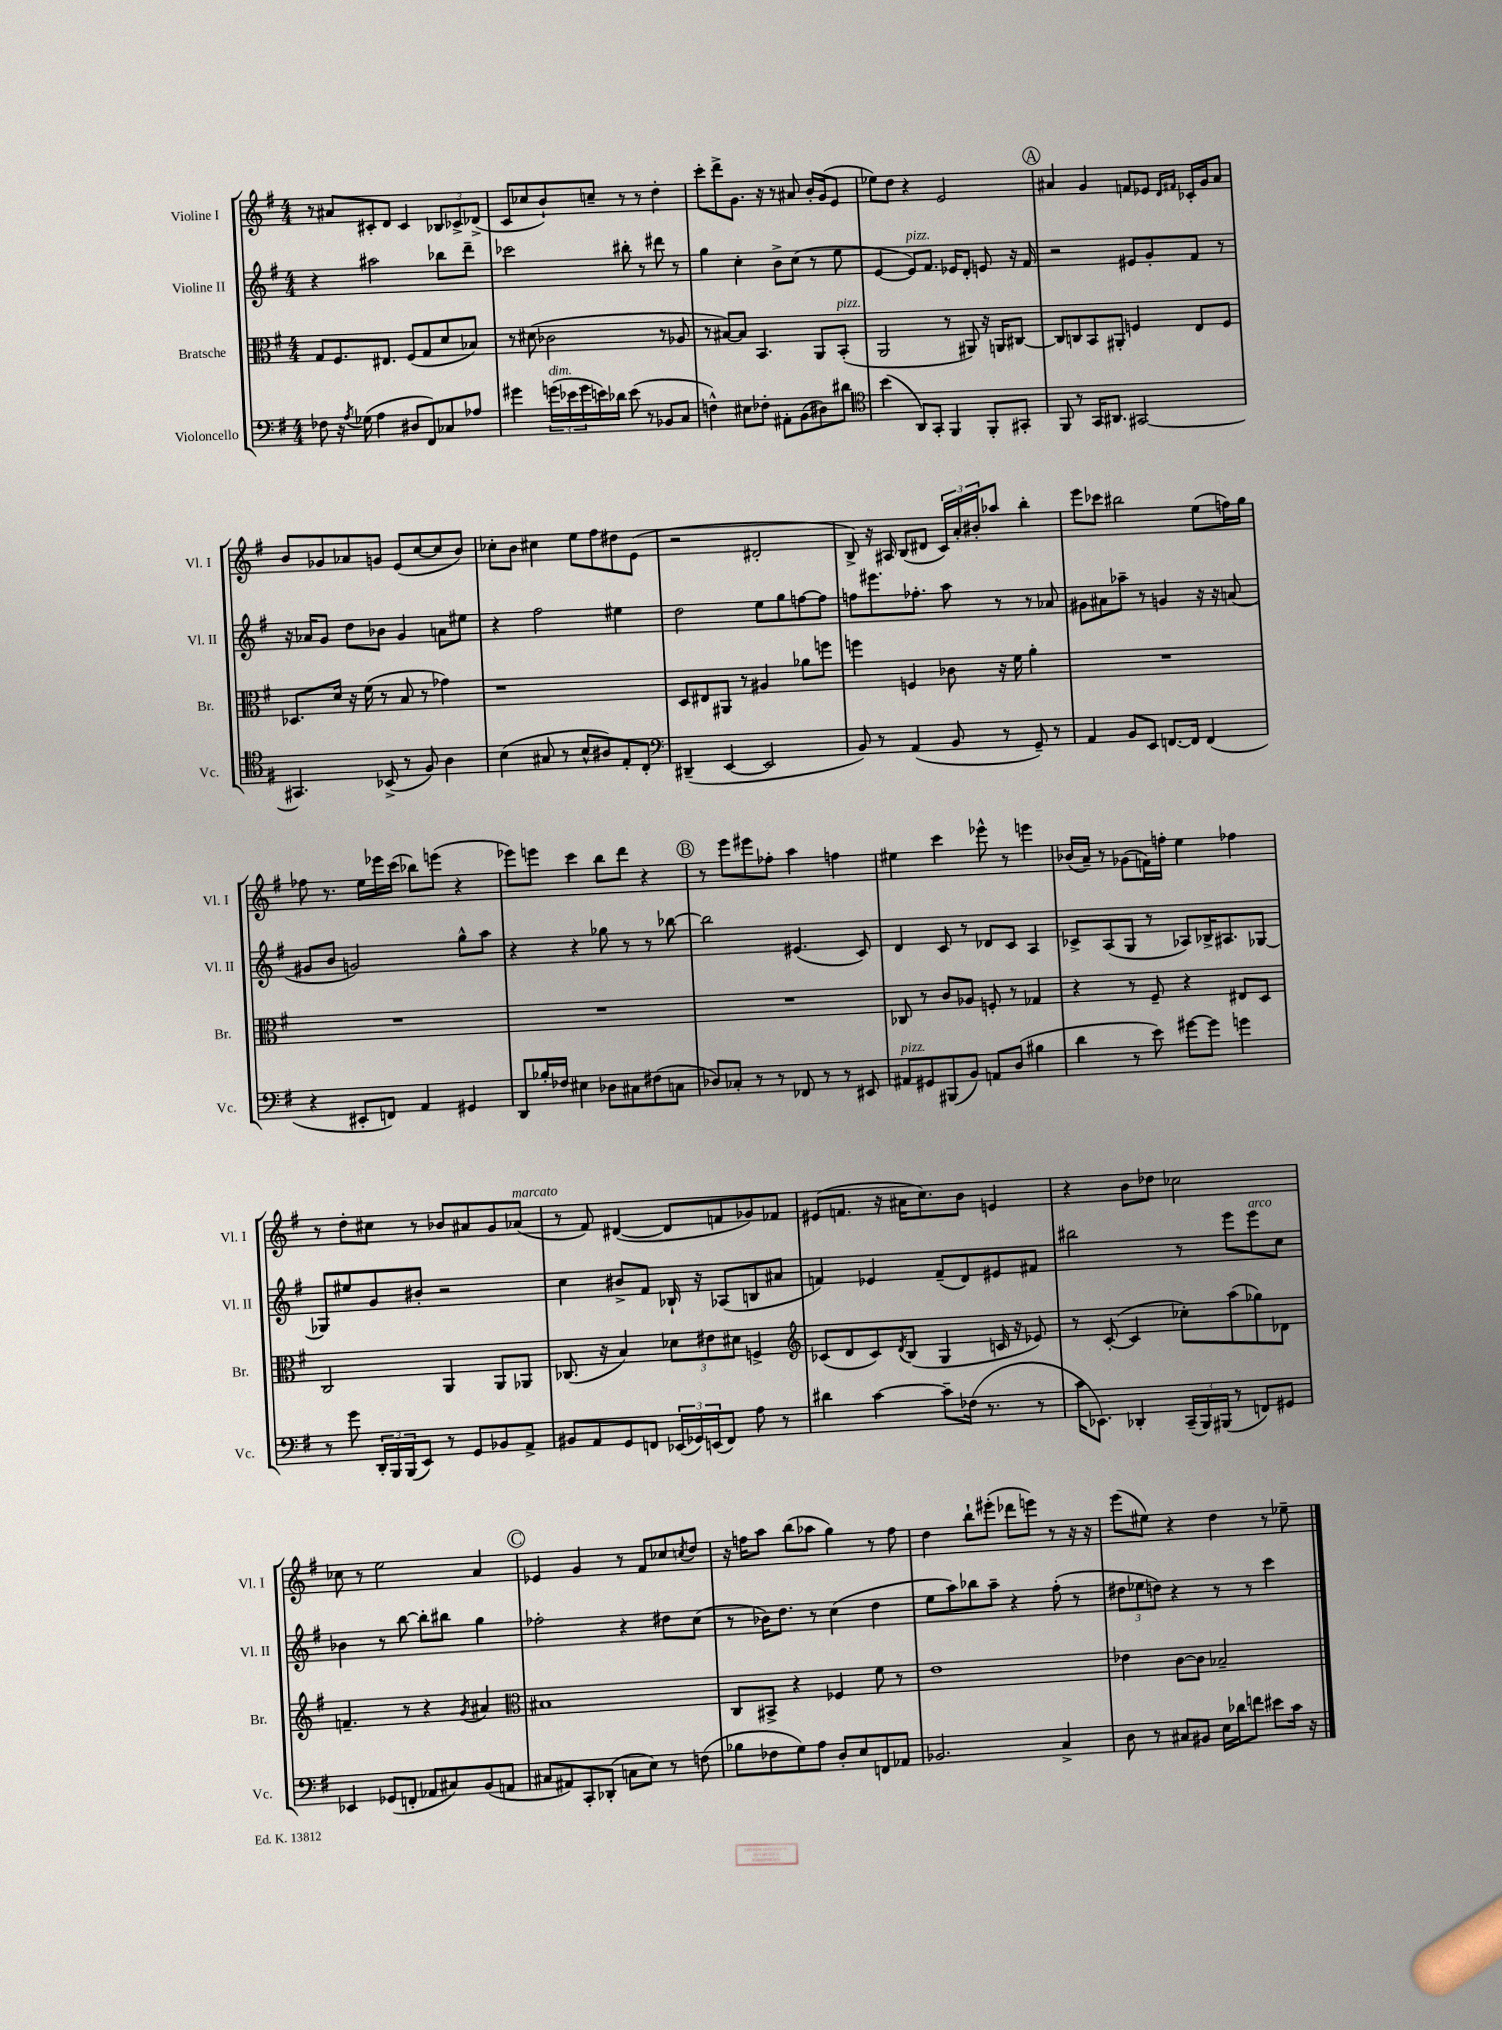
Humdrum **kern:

**kern	**kern	**kern	**kern
*staff4	*staff3	*staff2	*staff1
*clefF4	*clefC3	*clefG2	*clefG2
*k[f#]	*k[f#]	*k[f#]	*k[f#]
*M4/4	*M4/4	*M4/4	*M4/4
8F-	8G	4r	8r
16r	8.F#	.	8a#
8qA	.	.	.
(16G-	.	.	.
4A	.	2aa#	8c#'
.	8.E#	.	.
.	.	.	8d
8D#	(8F#	.	4c#
8FF#)	8G	.	.
8C-	8d	8bb-	12B-
.	.	.	12c-^
8A-	8B-)	8ddd~	.
.	.	.	(12d-^
=	=	=	=
4g#	8r	2ccc-	8c
.	(8d#	.	8cc-
(24g	2c-	.	8b`)
24e-	.	.	.
24g	.	.	.
16e)	.	.	8cc~
16d-	.	.	.
(8e	.	8bb#'	8r
8r	.	8r	8r
8BB-	8r	8ddd#	4dd'
8C	8A-	8r	.
=	=	=	=
4F^^)	8r	4gg	8ccc'
.	[8B#)	.	8ddd^
8E#	8B#]	4cc'	8.g
8F-'	4.BB	.	.
.	.	.	16r
8AA#'	.	8b^	8r
(8BB	.	(8cc	8a#
8D#)	8AA	8r	16b'
.	.	.	(16g
8d#	(8BB'	8ee	8e
=	=	=	=
*clefC4	*	*	*
(4b	2AA	[4e	8ee-)
.	.	.	8dd
8AA)	.	8e])	4r
8GG'	.	8.f#	.
4FF#	8r	.	2e
.	.	16e-	.
.	8AA#)	8d'	.
8FF#'	16r	8e	.
.	16AA	.	.
8GG#'	[8C#	16r	.
.	.	16f#	.
=	=	=	=
8FF#	8C#]	2r	4a#
8r	8C	.	.
16GG	8BB	.	4g
8.AA#	.	.	.
.	8AA#'	.	.
[2GG#	4F	8e#	8f
.	.	8g'	8e-
.	.	.	16qqd
.	.	.	16qqf#
.	8E	8f#	16c-'
.	.	.	16g
.	8F	8r	8a#
=	=	=	=
4.GG#]	8.D-	16r	8b
.	.	16a-	.
.	.	8g	8g-
.	16d	.	.
.	16r	8dd	8a-
.	(16f#	.	.
(8BB-^	8r	8b-	8g
8r	8B	4g	(8e
8F#)	8r	.	[8cc
4A	4g-)	8a	8cc]
.	.	8ee#	8b)
=	=	=	=
(4B	1r	4r	8cc-'
.	.	.	8b
8G#	.	2ff#	4cc#
8r	.	.	.
8B^^	.	.	8ee
8A#)	.	.	8ff#
8E'	.	4ee#	8dd#
8C'	.	.	(8e
=	=	=	=
*clefF4	*	*	*
(4DD#~	8D	2dd	2r
.	8E#	.	.
[4EE	8AA#	.	.
.	8r	.	.
2EE]	4A#	8ee	2d#'
.	.	8gg	.
.	8a-	[8ff	.
.	8ff	8ff]	.
=	=	=	=
8BB)	4ff	8ff	8B^)
8r	.	8.eee#	16r
.	.	.	16A#
(4AA	4F	.	(8B
.	.	8.ff-'	.
.	.	.	8d#
8BB	8c-	8aa	24c)
.	.	.	24a'
.	.	.	24b#'
8r	16r	8r	8aa-
.	16f#	.	.
8GG~)	4a'	8r	4bb'
8r	.	8a-	.
=	=	=	=
4AA	1r	8g#	8eee
.	.	8a#	8ccc-
8BB	.	8aa-~	2bb#
8EE	.	8r	.
[8.FF	.	4g	.
16FF]	.	.	.
(4FF	.	16r	(8ee
.	.	16r	.
.	.	(8a	16ff)
.	.	.	16gg
=	=	=	=
4r	1r	8g#	8ff-
.	.	8b	8.r
8EE#'	.	2g)	.
.	.	.	16ee
8FF)	.	.	16eee-
.	.	.	(16ccc
4AA	.	.	8bb-)
.	.	.	(8eee
4GG#	.	8gg^^	4r
.	.	8aa	.
=	=	=	=
8DD	1r	4r	8eee-)
16B-'	.	.	8eee
16F-	.	.	.
4E#	.	4r	4ccc
8D-	.	8gg-	8bb
8C#	.	8r	8ddd
(8F#	.	8r	4r
8C	.	[8bb-	.
=	=	=	=
8D-)	1r	2bb-]	8r
8C-'	.	.	8eee
8r	.	.	8eee#
8r	.	.	8ff-'
8FF-	.	(4.e#	4aa
8r	.	.	.
8r	.	.	4ff
8EE#	.	8c)	.
=	=	=	=
8AA#	8C-	4d	4ee#
8GG#	8r	.	.
(8BBB#	8c	8c	4ccc
8BB)	8A-	8r	.
8AA	8F'	8d-	8eee-^^
(8D	8r	8c	8r
4B#	4G-	4A	4eee
=	=	=	=
4d	4r	8c-^	(16b-
.	.	.	16a~)
.	.	(8A	8r
8r	8r	8G	(8g-
8e)	8F#~	8r	16f)
.	.	.	16ff'
[8g#	4r	8A-)	4ee
8g#]	.	16B-^	.
.	.	8.A#	.
4g	8E#	.	4ff-
.	8D	[8G-	.
=	=	=	=
8r	2C	8G-]	8r
8g	.	8ee#	8dd'
24DD'	.	8g	8cc#
24BBB	.	.	.
(24BBB	.	.	.
8EE)	.	8b#'	8r
8r	4AA	2r	8b-
8GG	.	.	8a#
8BB-	8AA	.	8g
8AA^	8AA-	.	(8a-
=	=	=	=
8BB#	(8.C-	4cc	8r
8AA	.	.	8f#)
.	16r	.	.
8GG	4B)	8b#^	([4d#
8FF	.	8f#	.
(24EE-	12d-	16B-`	8d#]
24GG-)	.	.	.
.	.	16r	.
(24EE	12e#	.	.
8FF)	.	(8A-	8f
.	12d#	.	.
8A	4F^	8B	8g-)
8r	.	8a#	8f-
=	=	=	=
*	*clefG2	*	*
4d#	(8c-	4f)	(8e#
.	8d	.	8.f
[4c	8c-)	4e-	.
.	.	.	16r
.	8qd	.	.
.	(8B	.	16a#
.	.	.	8.cc)
8c~]	4G	(8f~	.
(16F-	.	8d)	8b
8.r	.	.	.
.	16c	8e#	4e
.	16r	.	.
8r	8e-)	8f#	.
=	=	=	=
16c	8r	2bb#	4r
8.EE-)	.	.	.
.	([8c'	.	.
4DD-'	4c]	.	8b
.	.	.	8dd-
(24CC~	8cc-')	8r	2cc-
24BBB)	.	.	.
(24BBB#	.	.	.
8r	(8aa	8eee	.
8FF)	8gg-)	8eee	.
8GG#	8d-	8cc	.
=	=	=	=
4EE-	4.f~	4b-	8cc-
.	.	.	8r
(8GG-	.	8r	2ee
8FF'	8r	[8bb	.
8AA-	4r	8bb']	.
8C#)	.	8bb#	.
.	8qg	.	.
(8BB	4a#	4gg	4a
8AA	.	.	.
=	=	=	=
*	*clefC3	*	*
8C#	1B#	2ff-'	4e-
8AA#)	.	.	.
8CC'	.	.	4g
(8DD-'	.	.	.
8C	.	4r	8r
8E)	.	.	8f#
8r	.	8dd#	8cc-
.	.	.	8qcc
(8F	.	(8cc	8dd
=	=	=	=
8B-	8C	8r	16r
.	.	.	16ff
8F-	8BB#^	16b-)	8aa
.	.	8.dd	.
8G)	4r	.	(8bb
8A	.	8r	8aa-
8D'	4F-	(4cc	4gg)
8E	.	.	.
8FF	8f#	4dd	8r
8AA-	8r	.	8ff
=	=	=	=
2.BB-	1e	8ee	4dd
.	.	8aa)	.
.	.	8bb-	8bb`
.	.	8aa~	(8eee#'
.	.	4r	8ddd-
.	.	.	8eee)
4C^	.	(8ff#'	8r
.	.	8r	16r
.	.	.	16r
=	=	=	=
8D	4e-	12dd#	(8eee
.	.	12ee-	.
8r	.	.	8ee#)
.	.	12dd)	.
8C#	[8c	4r	4r
8BB#	8c]	.	.
16E	2B-~	8r	4dd
16d-	.	.	.
8f	.	8r	.
8e#	.	4ccc	8r
16c	.	.	8ee-~
16r	.	.	.
==	==	==	==
*-	*-	*-	*-
